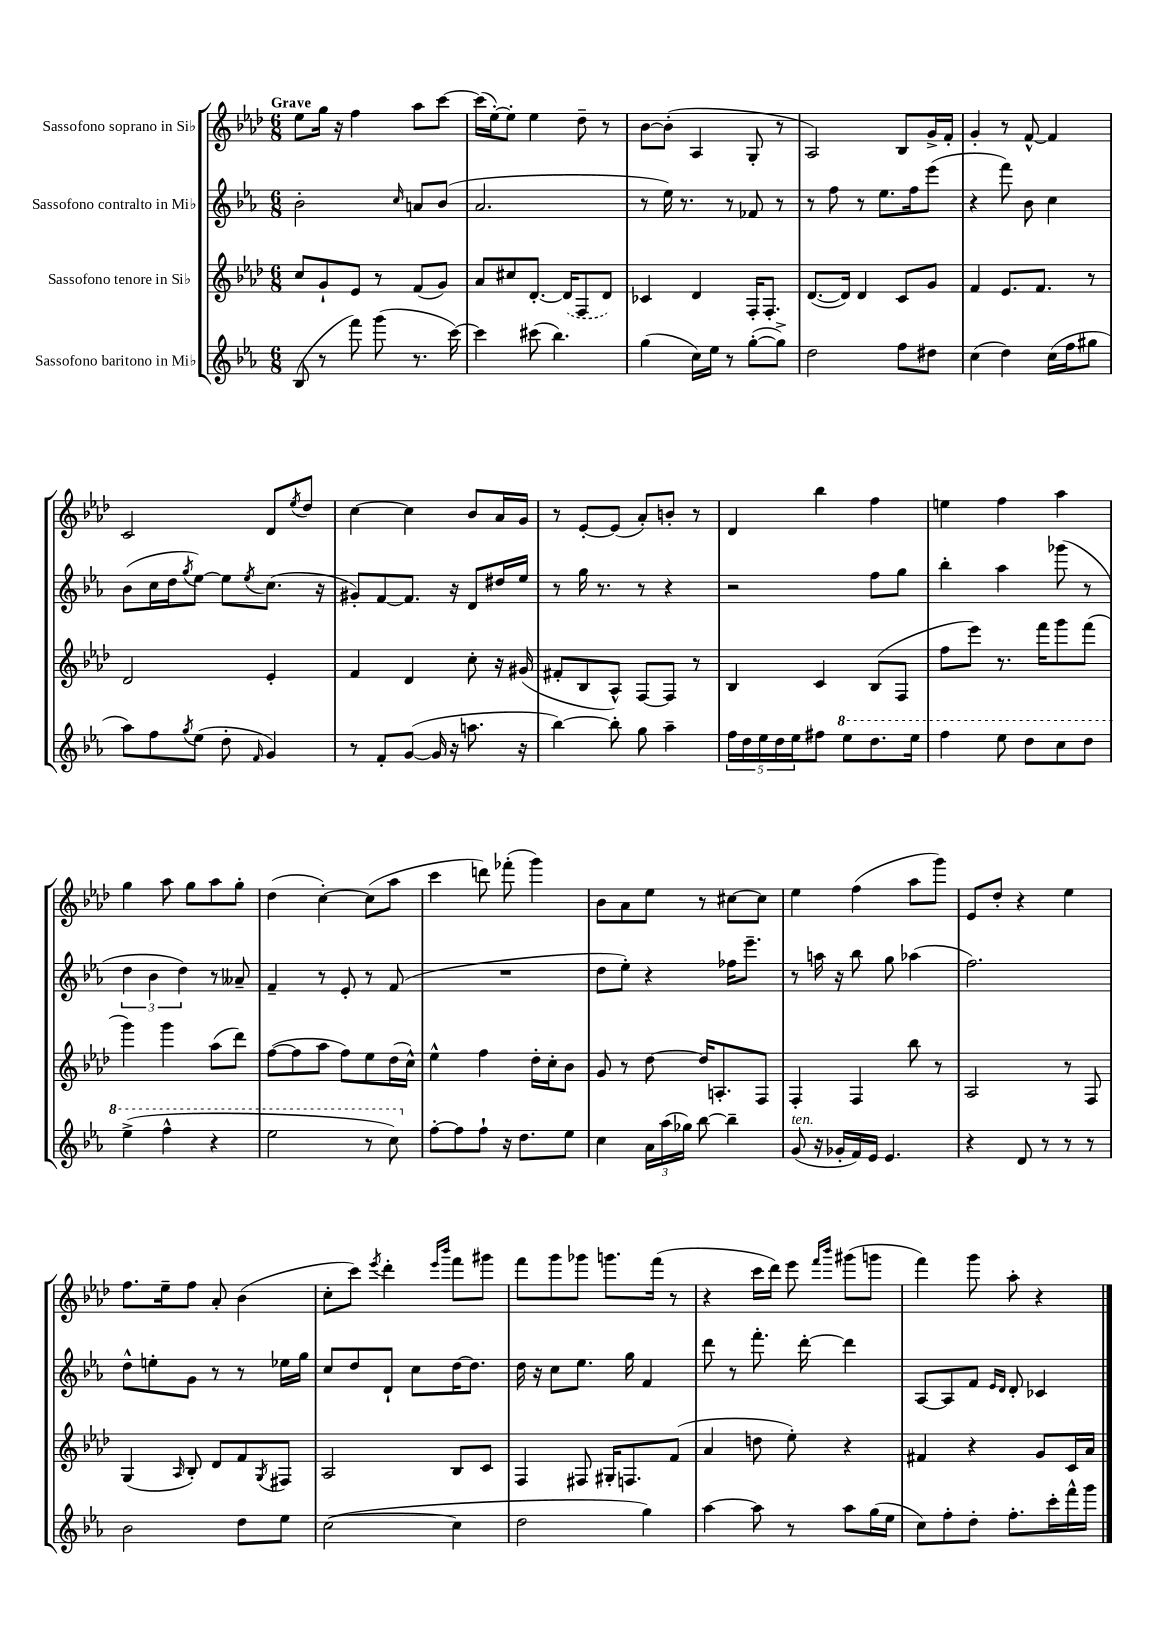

**kern	**kern	**kern	**kern
*part4	*part3	*part2	*part1
*staff4	*staff3	*staff2	*staff1
*I"Sassofono baritono in Mi♭	*I"Sassofono tenore in Si♭	*I"Sassofono contralto in Mi♭	*I"Sassofono soprano in Si♭
*clefG2	*clefG2	*clefG2	*clefG2
*k[b-e-a-]	*k[b-e-a-d-]	*k[b-e-a-]	*k[b-e-a-d-]
*M6/8	*M6/8	*M6/8	*M6/8
=1	=1	=1	=1
!	!	!	!LO:TX:a:B:t=Grave
(8B-/	8cc/L	2b-'\	8ee-\L
8r	8g`/	.	16gg\Jk
.	.	.	16r
8fff\)	8e-/J	.	4ff\
(8ggg\	8r	.	.
.	.	16qqcc/	.
8.r	(8f/L	8an/L	8aa-\L
.	8g/J)	(8b-/J	[8ccc\J
[16ccc\)	.	.	.
=2	=2	=2	=2
4ccc\]	8a-/L	2.a-/	(16ccc\LL]
.	.	.	[16ee-'\J)
.	8cc#X/	.	8ee-'\J]
(8ccc#X\	[8.d-'/J	.	4ee-\
4.bb-\)	.	.	.
.	(16d-/KL]	.	.
.	8F/	.	8dd-~\
.	8d-/J)	.	8r
=3	=3	=3	=3
(4gg\	4c-X/	8r	[8b-\L
.	.	16ee-\)	(8b-'\J]
.	.	8.r	.
16cc\LL)	4d-/	.	4A-/
16ee-\JJ	.	.	.
8r	.	8r	.
([8gg'\L	16F'/KL	8f-X/	8G'/
.	8.F'/J	.	.
8gg^\J])	.	8r	8r
=4	=4	=4	=4
2dd\	([8.d-/L	8r	2A-/)
.	.	8ff\	.
.	16d-/Jk])	.	.
.	4d-/	8r	.
.	.	8.ee-\L	.
8ff\L	8c/L	.	8B-/L
.	.	16ff\k	.
8dd#X\J	8g/J	(8eee-\J	16g^/L
.	.	.	16f'/JJ
=5	=5	=5	=5
(4cc\	4f/	4r	4g'/
4dd\)	8.e-/L	8fff\)	8r
.	.	8b-\	[8f^^/
.	8.f/J	.	.
(16cc\LL	.	4cc\	4f/]
16ff\J	.	.	.
8gg#X\J	8r	.	.
!!LO:LB:g=z
=6	=6	=6	=6
8aa-\L)	2d-/	(8b-\L	2c/
8ff\	.	16cc\L	.
.	.	16dd\J	.
8qgg/	.	8qgg/	.
(8ee-\J	.	[8ee-\J)	.
8dd'\	.	8ee-\L]	.
16qqf/	.	8qee-/	.
4g/)	4e-'/	(8.cc\J	8d-/L
.	.	.	8qee-/
.	.	.	8dd-/J
.	.	16r	.
=7	=7	=7	=7
8r	4f/	8g#X'/L)	[4cc\
8f'/L	.	[8f/	.
([8g/J	4d-/	8.f/J]	4cc\]
16g/]	.	.	.
16r	.	16r	.
8.aan\	8cc'\	8d/L	8b-/L
.	16r	16dd#X/L	16a-/L
16r	(16g#X/	16ee-/JJ	16g/JJ
=8	=8	=8	=8
[4bb-\)	8f#X'/L	8r	8r
.	8B-/	16gg\	[8e-'/L
.	.	8.r	.
8bb-'\]	8A-^^/J)	.	(8e-/J]
8gg\	[8F/L	8r	8a-'/L)
4aa-~\	8F/J]	4r	8bn'/J
.	8r	.	8r
=9	=9	=9	=9
20ff\LL	4B-/	2r	4d-/
20dd\	.	.	.
20ee-\	.	.	.
20dd\	.	.	.
20ee-\J	.	.	.
8ff#X\J	4c/	.	4bb-\
*8va	*	*	*
8eee-\L	.	.	.
8.ddd\	(8B-/L	8ff\L	4ff\
.	8F/J	8gg\J	.
16eee-\Jk	.	.	.
=10	=10	=10	=10
4fff\	8ff\L	4bb-'\	4een\
.	8eee-\J)	.	.
8eee-\	8.r	4aa-\	4ff\
8ddd\L	.	.	.
.	16fff\KL	.	.
8ccc\	8ggg\	(8ggg-X\	4aa-\
8ddd\J	(8fff\J	8r	.
!!LO:LB:g=z
=11	=11	=11	=11
(4eee-^\	4ggg\)	6dd\	4gg\
.	.	6b-\	.
4fff^^\	4ggg\	.	8aa-\
.	.	6dd\)	.
.	.	.	8gg\L
4r	(8aa-\L	8r	8aa-\
.	8ddd-\J)	8a--X~/	8gg'\J
=12	=12	=12	=12
2eee-\	([8ff\L	4f~/	(4dd-\
.	8ff\]	.	.
.	8aa-\J	8r	[4cc'\)
.	8ff\L)	8e-'/	.
8r	8ee-\	8r	(8cc\L]
8ccc\)	(16dd-\L	(8f/	8aa-\J
.	16cc^^\JJ)	.	.
=13	=13	=13	=13
*X8va	*	*	*
[8ff'\L	4ee-^^\	2.r	4ccc\
8ff\]	.	.	.
8ff`\J	4ff\	.	8dddn\)
16r	.	.	(8fff-X'\
8.dd\L	.	.	.
.	16dd-'\LL	.	4ggg\)
.	16cc'\J	.	.
8ee-\J	8b-\J	.	.
=14	=14	=14	=14
4cc\	8g/	8dd\L	8b-\L
.	8r	8ee-'\J)	8a-\
24a-\LL	[8dd-\	4r	8ee-\J
(24aa-\	.	.	.
24gg-X\JJ)	.	.	.
[8bb-\	16dd-/KL]	.	8r
.	8.An'/	.	.
4bb-~\]	.	16ff-X\KL	[8cc#X\L
.	.	8.eee-~\J	.
.	8F/J	.	8cc#\J]
=15	=15	=15	=15
!LO:TX:a:i:t=ten.	!	!	!
(8g/	4F'/	8r	4ee-\
16r	.	16aan\	.
16g-X'/LL	.	16r	.
16f/)	4F/	8bb-\	(4ff\
16e-/JJ	.	.	.
4.e-/	.	8gg\	.
.	8bb-\	(4aa-X\	8aa-\L
.	8r	.	8ggg\J)
=16	=16	=16	=16
4r	2A-/	2.ff\)	8e-/L
.	.	.	8dd-'/J
8d/	.	.	4r
8r	.	.	.
8r	8r	.	4ee-\
8r	8F/	.	.
!!LO:LB:g=z
=17	=17	=17	=17
2b-\	(4G/	8dd^^\L	8.ff\L
.	.	8een'\	.
.	.	.	16ee-~\k
.	16qqA-/	.	.
.	8B-'/)	8g\J	8ff\J
.	8d-/L	8r	8a-'/
8dd\L	8f/	8r	(4b-\
.	8qG/	.	.
8ee-\J	8F#X/J	16ee-X\LL	.
.	.	16gg\JJ	.
=18	=18	=18	=18
([2cc\	2A-/	8cc/L	8cc'\L
.	.	8dd/	8ccc\J)
.	.	.	8qeee-/
.	.	8d`/J	4ddd-'\
.	.	8cc\L	.
.	.	.	16qqeee-/LL
.	.	.	16qqbbb-/JJ
4cc\]	8B-/L	[16dd\K	8fff\L
.	.	8.dd\J]	.
.	8c/J	.	8ggg#X\J
=19	=19	=19	=19
2dd\	4F/	16dd\	8fff\L
.	.	16r	.
.	.	8cc\L	8ggg\
.	8F#X/	8.ee-\J	8ggg-X\J
.	16G#X'/KL	.	8.gggn\L
.	8.Fn/	16gg\	.
4gg\)	.	4f/	.
.	.	.	(16fff\Jk
.	(8f/J	.	8r
=20	=20	=20	=20
[4aa-\	4a-/	8ddd\	4r
.	.	8r	.
8aa-\]	8ddn\	8.fff'\	16ccc\LL
.	.	.	16ddd-\JJ)
8r	8ee-'\)	.	8eee-\
.	.	[16ddd'\	.
.	.	.	16qqfff/LL
.	.	.	16qqbbb-/JJ
8aa-\L	4r	4ddd\]	(8ggg#X\L
(16gg\L	.	.	8gggn\J
16ee-\JJ	.	.	.
=21	=21	=21	=21
8cc\L)	4f#X/	[8A-/L	4fff\)
8ff'\	.	8A-/]	.
8dd'\J	4r	8f/J	8ggg\
.	.	16qqe-/LL	.
.	.	16qqd/JJ	.
8.ff'\L	.	8d'/	8aa-'\
.	8g/L	4c-X/	4r
16ccc'\L	.	.	.
16fff^^\	16c/L	.	.
16ggg\JJ	16a-/JJ	.	.
==	==	==	==
*-	*-	*-	*-
